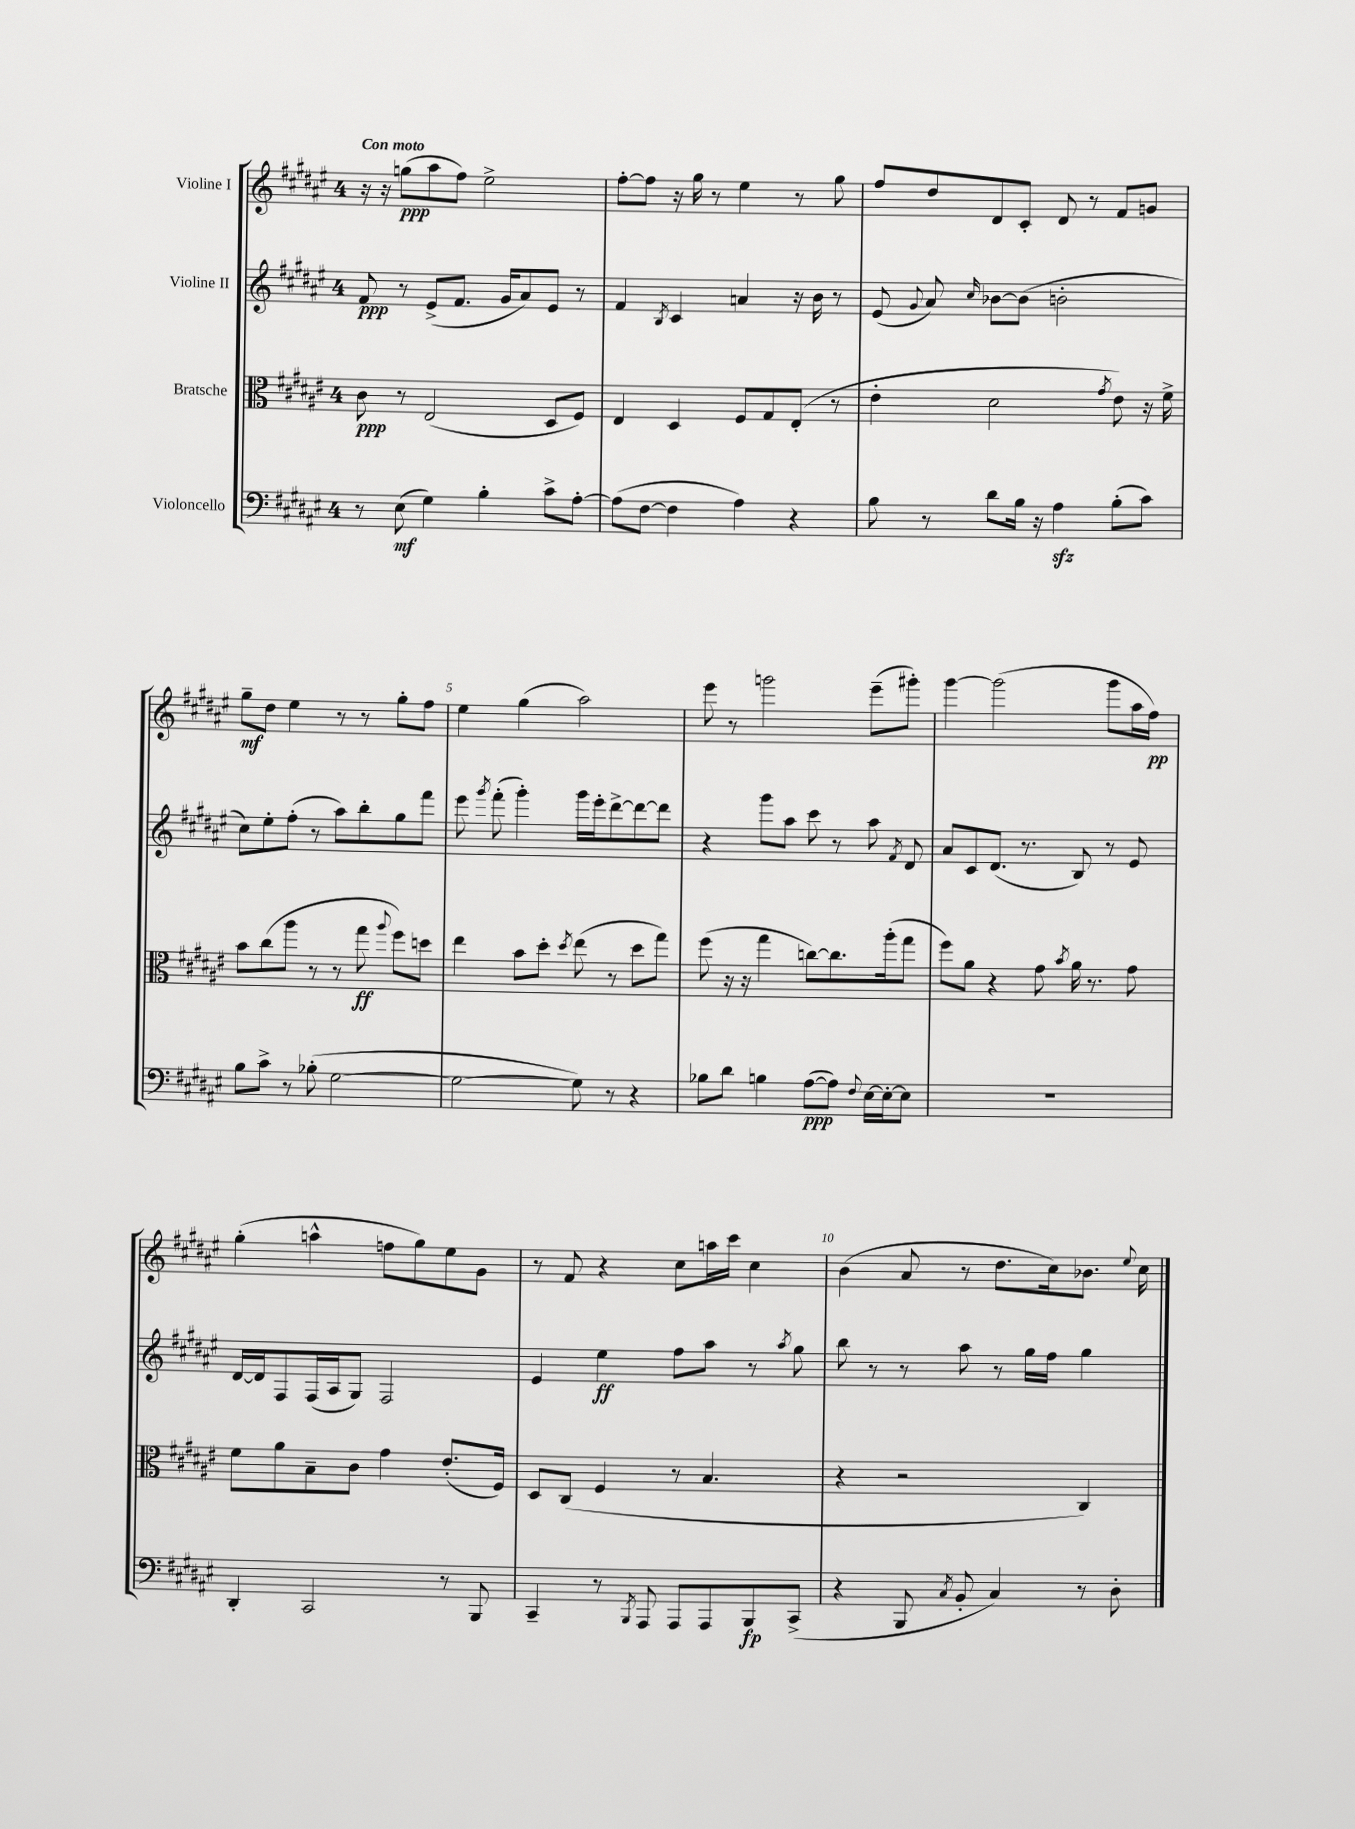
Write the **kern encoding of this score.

**kern	**dynam	**kern	**dynam	**kern	**dynam	**kern	**dynam
*part4	*part4	*part3	*part3	*part2	*part2	*part1	*part1
*staff4	*staff4	*staff3	*staff3	*staff2	*staff2	*staff1	*staff1
*I"Violoncello	*	*I"Bratsche	*	*I"Violine II	*	*I"Violine I	*
*clefF4	*	*clefC3	*	*clefG2	*	*clefG2	*
*k[f#c#g#d#a#e#]	*	*k[f#c#g#d#a#e#]	*	*k[f#c#g#d#a#e#]	*	*k[f#c#g#d#a#e#]	*
*M4/4	*	*M4/4	*	*M4/4	*	*M4/4	*
=1	=1	=1	=1	=1	=1	=1	=1
!	!	!	!	!	!	!LO:TX:a:B:t=Con moto	!
8r	.	8c#\	ppp	8f#/	ppp	16r	.
.	.	.	.	.	.	16r	.
(8E#\	mf	8r	.	8r	.	(8ggn\L	ppp
4G#\)	.	(2E#/	.	(8e#^/L	.	8aa#\	.
.	.	.	.	8.f#/J	.	8ff#\J)	.
4B'\	.	.	.	.	.	2ee#^\	.
.	.	.	.	16g#/KL	.	.	.
.	.	.	.	8a#/)	.	.	.
8c#^\L	.	8D#/L	.	8e#/J	.	.	.
[8A#'\J	.	8F#/J)	.	8r	.	.	.
=2	=2	=2	=2	=2	=2	=2	=2
(8A#\L]	.	4E#/	.	4f#/	.	[8ff#'\L	.
[8F#\J	.	.	.	.	.	8ff#\J]	.
.	.	.	.	8qB/	.	.	.
4F#\]	.	4D#/	.	4c#/	.	16r	.
.	.	.	.	.	.	16gg#\	.
.	.	.	.	.	.	8r	.
4A#\)	.	8F#/L	.	4an/	.	4ee#\	.
.	.	8G#/	.	.	.	.	.
4r	.	(8E#'/J	.	16r	.	8r	.
.	.	.	.	16b\	.	.	.
.	.	8r	.	8r	.	8gg#\	.
=3	=3	=3	=3	=3	=3	=3	=3
8B\	.	4e#'\	.	(8e#/	.	8ff#/L	.
.	.	.	.	8qqg#/	.	.	.
8r	.	.	.	8a#/)	.	8dd#/	.
.	.	.	.	16qqcc#/	.	.	.
8d#\L	.	2d#\	.	[8b-X\L	.	8d#/	.
16B\Jk	.	.	.	(8b-\J]	.	8c#'/J	.
16r	.	.	.	.	.	.	.
4A#zz\	.	.	.	2bn'\	.	8d#/	.
.	.	.	.	.	.	8r	.
.	.	8qg#/	.	.	.	.	.
(8B'\L	.	8e#\)	.	.	.	8f#/L	.
8c#\J)	.	16r	.	.	.	8gn/J	.
.	.	16f#^\	.	.	.	.	.
!!LO:LB:g=z
=4	=4	=4	=4	=4	=4	=4	=4
8B\L	.	8b\L	.	8cc#\L)	.	8gg#~\L	mf
8c#^\J	.	(8cc#\	.	8ee#'\	.	8dd#\J	.
8r	.	8aa#\J	.	(8ff#'\J	.	4ee#\	.
(8B-X'\	.	8r	.	8r	.	.	.
[2G#\	.	8r	.	8aa#\L)	.	8r	.
.	.	8gg#\	ff	8bb'\	.	8r	.
.	.	8qqaa#/	.	.	.	.	.
.	.	8ff#\L)	.	8gg#\	.	8gg#'\L	.
.	.	8ddn\J	.	8fff#\J	.	8ff#\J	.
=5	=5	=5	=5	=5	=5	=5	=5
2G#\_	.	4ee#\	.	8eee#\	.	4ee#\	.
.	.	.	.	8qggg#/	.	.	.
.	.	.	.	(8fff#'\	.	.	.
.	.	8b\L	.	4ggg#'\)	.	(4gg#\	.
.	.	8dd#'\J	.	.	.	.	.
.	.	8qdd#/	.	.	.	.	.
8G#\])	.	(8ee#\	.	16ggg#\LL	.	2aa#\)	.
.	.	.	.	16eee#'\J	.	.	.
8r	.	8r	.	[8ddd#^\	.	.	.
4r	.	8dd#\L	.	8ddd#\_	.	.	.
.	.	8gg#\J)	.	8ddd#\J]	.	.	.
=6	=6	=6	=6	=6	=6	=6	=6
8B-X\L	.	(8ff#\	.	4r	.	8eee#\	.
8d#\J	.	16r	.	.	.	8r	.
.	.	16r	.	.	.	.	.
4Bn\	.	4gg#\	.	8ggg#\L	.	2gggn\	.
.	.	.	.	8aa#\J	.	.	.
([8A#\L	ppp	[8ccn\L)	.	8ccc#\	.	.	.
8A#\J])	.	8.cc\]	.	8r	.	.	.
8qqF#/	.	.	.	.	.	.	.
[16E#\LL	.	.	.	8aa#\	.	(8eee#~\L	.
16E#'\J_	.	(16aa#'\k	.	.	.	.	.
.	.	.	.	8qf#/	.	.	.
8E#\J]	.	8gg#\J	.	8d#/	.	8ggg#X'\J)	.
=7	=7	=7	=7	=7	=7	=7	=7
1r	.	8ff#\L)	.	8a#/L	.	[4ggg#\	.
.	.	8a#\J	.	8c#/	.	.	.
.	.	4r	.	(8.d#/J	.	(2ggg#\]	.
.	.	.	.	8.r	.	.	.
.	.	8g#\	.	.	.	.	.
.	.	8qb/	.	.	.	.	.
.	.	16a#\	.	8B/)	.	.	.
.	.	8.r	.	.	.	.	.
.	.	.	.	8r	.	8ggg#\L	.
.	.	8g#\	.	8e#/	.	16aa#\L	.
.	.	.	.	.	.	16ff#\JJ)	pp
!!LO:LB:g=z
=8	=8	=8	=8	=8	=8	=8	=8
4DD#'/	.	8f#\L	.	[16d#/LL	.	(4gg#'\	.
.	.	.	.	16d#/J]	.	.	.
.	.	8a#\	.	8F#/	.	.	.
2CC#/	.	8B~\	.	(16F#/L	.	4aan^^\	.
.	.	.	.	16A#/J	.	.	.
.	.	8c#\J	.	8G#/J)	.	.	.
.	.	4g#\	.	2F#/	.	8ffn\L	.
.	.	.	.	.	.	8gg#\)	.
8r	.	(8.e#'/L	.	.	.	8ee#\	.
8BBB/	.	.	.	.	.	8g#\J	.
.	.	16F#/Jk)	.	.	.	.	.
=9	=9	=9	=9	=9	=9	=9	=9
4CC#~/	.	8D#/L	.	4e#/	.	8r	.
.	.	(8C#/J	.	.	.	8f#/	.
8r	.	4F#/	.	4ee#\	ff	4r	.
8qBBB/	.	.	.	.	.	.	.
8AAA#/	.	.	.	.	.	.	.
8AAA#/L	.	8r	.	8ff#\L	.	8cc#\L	.
8AAA#/	.	4.B/	.	8aa#\J	.	16aan\L	.
.	.	.	.	.	.	16ccc#\JJ	.
8BBB/	fp	.	.	8r	.	4cc#\	.
.	.	.	.	8qaa#/	.	.	.
(8CC#^/J	.	.	.	8gg#\	.	.	.
=10	=10	=10	=10	=10	=10	=10	=10
4r	.	4r	.	8bb\	.	(4b\	.
.	.	.	.	8r	.	.	.
8BBB/	.	2r	.	8r	.	8a#/	.
8qC#/	.	.	.	.	.	.	.
8BB'/	.	.	.	8aa#\	.	8r	.
4C#/)	.	.	.	8r	.	8.dd#\L	.
.	.	.	.	16gg#\LL	.	.	.
.	.	.	.	16ff#\JJ	.	16cc#\k)	.
8r	.	4C#/)	.	4gg#\	.	8.b-X\J	.
8D#'\	.	.	.	.	.	.	.
.	.	.	.	.	.	8qqee#/	.
.	.	.	.	.	.	16cc#\	.
==	==	==	==	==	==	==	==
*-	*-	*-	*-	*-	*-	*-	*-
